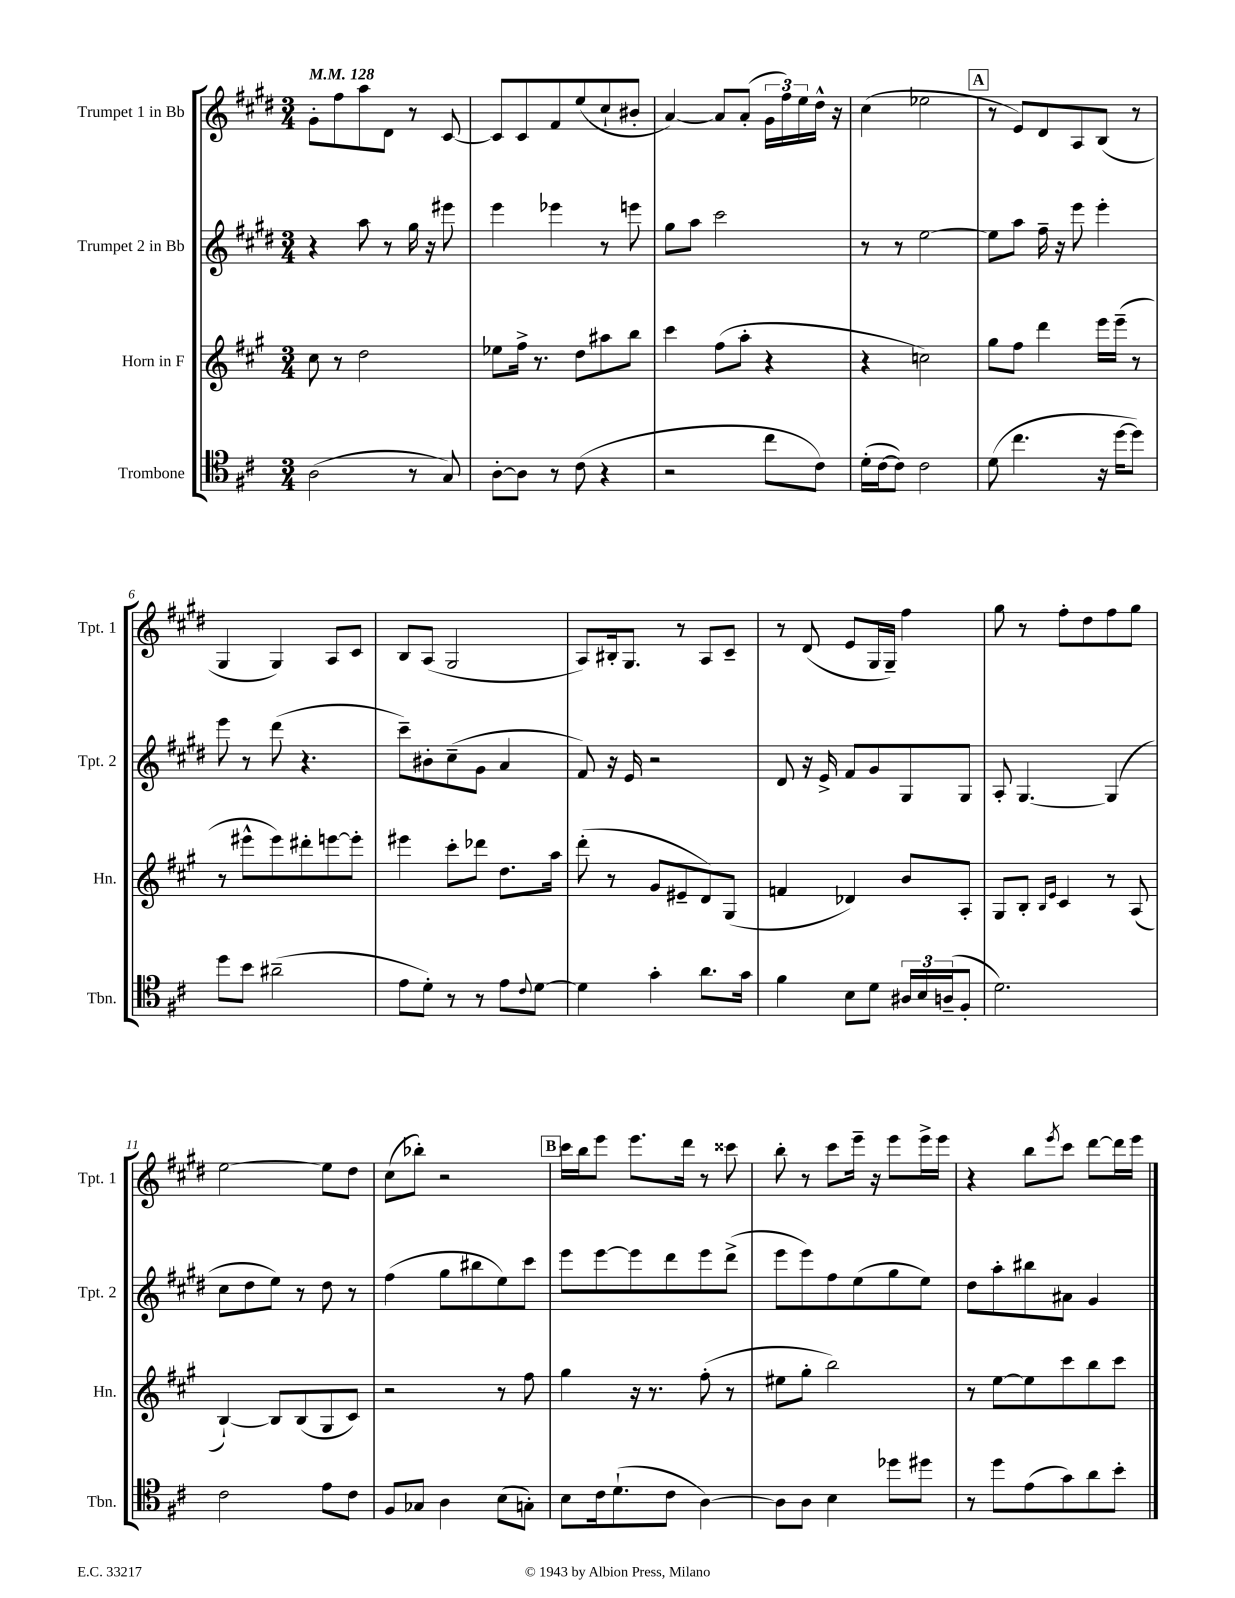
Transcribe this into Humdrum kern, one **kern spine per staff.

**kern	**kern	**kern	**kern
*staff4	*staff3	*staff2	*staff1
*clefC4	*clefG2	*clefG2	*clefG2
*k[f#c#]	*k[f#c#g#]	*k[f#c#g#d#]	*k[f#c#g#d#]
*M3/4	*M3/4	*M3/4	*M3/4
*MM128	*MM128	*MM128	*MM128
(2A	8cc#	4r	8g#'
.	8r	.	8ff#
.	2dd	8aa	8aa
.	.	8r	8d#
8r	.	16gg#	8r
.	.	16r	.
8G)	.	8eee#	[8c#
=	=	=	=
[8A'	8ee-	4eee	8c#]
8A]	16ff#^	.	8c#
.	8.r	.	.
8r	.	4eee-	8f#
(8c#	8dd	.	(8ee
4r	8aa#	8r	8cc#`
.	8bb	8eee	8b#'
=	=	=	=
2r	4ccc#	8gg#	[4a)
.	.	8aa	.
.	(8ff#	2ccc#	8a]
.	8aa'	.	(8a'
8cc#	4r	.	24g#
.	.	.	24ff#)
.	.	.	24ee
8c#)	.	.	16dd#^^
.	.	.	16r
=	=	=	=
(16d'	4r	8r	(4cc#
[16c#	.	.	.
8c#])	.	8r	.
2c#	2cc)	[2ee	2ee-
=	=	=	=
(8d	8gg#	8ee]	8r
4.cc#	8ff#	8aa	8e)
.	4ddd	16ff#~	8d#
.	.	16r	.
.	.	8eee	8A
16r	16eee	4eee'	(8B
[16dd	(16eee~	.	.
8dd])	8r	.	8r
=	=	=	=
8dd	8r	8eee	4G#
8b	8eee#^^	8r	.
(2a#~	8eee#)	(8ddd#	4G#)
.	8ddd#'	4.r	.
.	[8eee	.	8A
.	8eee']	.	8c#
=	=	=	=
8e	4eee#	8ccc#~)	8B
8d')	.	8b#'	(8A
8r	8ccc#'	(8cc#~	2G#
8r	8ddd-	8g#	.
8e	8.dd	4a	.
8qqc#	.	.	.
[8d	.	.	.
.	16aa	.	.
=	=	=	=
4d]	(8ddd'	8f#)	8A)
.	8r	16r	16B#'
.	.	16e	8.G#
4g'	8g#	2r	.
.	8e#~	.	8r
8.a	8d)	.	8A
.	(8G#	.	8c#~
16g	.	.	.
=	=	=	=
4f#	4f	8d#	8r
.	.	16r	(8d#
.	.	16e^	.
8B	4d-)	8f#	8e
8d	.	8g#	16G#
.	.	.	16G#~)
24A#	8b	8G#	4ff#
24B	.	.	.
(24A~	.	.	.
8F#'	8A'	8G#	.
=	=	=	=
2.d)	8G#	8A'	8gg#
.	8B'	[4.G#	8r
.	16qqB	.	.
.	16qqe	.	.
.	4c#	.	8ff#'
.	.	.	8dd#
.	8r	(4G#]	8ff#
.	(8A	.	8gg#
=	=	=	=
2c#	[4B`)	8cc#	[2ee
.	.	8dd#	.
.	8B]	8ee)	.
.	(8B	8r	.
8e	8G#	8dd#	8ee]
8c#	8c#)	8r	8dd#
=	=	=	=
8F#	2r	(4ff#	(8cc#
8G-	.	.	8bb-')
4A	.	8gg#	2r
.	.	8bb#	.
(8B	8r	8ee)	.
8G')	8ff#	8ccc#	.
=	=	=	=
8B	4gg#	8eee	16ccc#
.	.	.	16bb
16c#	.	[8eee	8eee
(8.d`	.	.	.
.	16r	8eee]	8.eee
.	8.r	.	.
8c#	.	8ddd#	.
.	.	.	16ddd#
[4A)	(8ff#'	8eee	8r
.	8r	(8ddd#^	8ccc##
=	=	=	=
8A]	8ee#	8eee	8bb'
8A	8gg#'	8eee)	8r
4B	2bb)	8ff#	8ccc#
.	.	(8ee	16eee~
.	.	.	16r
8dd-	.	8gg#	8eee
8dd#	.	8ee)	16eee^
.	.	.	16eee
=	=	=	=
8r	8r	8dd#	4r
8dd	[8ee	8aa'	.
(8e	8ee]	8bb#	8bb
.	.	.	8qeee
8g)	8ccc#	8a#	8ccc#
8a	8bb	4g#	[8ddd#
8b'	8ccc#	.	16ddd#]
.	.	.	16eee
==	==	==	==
*-	*-	*-	*-
